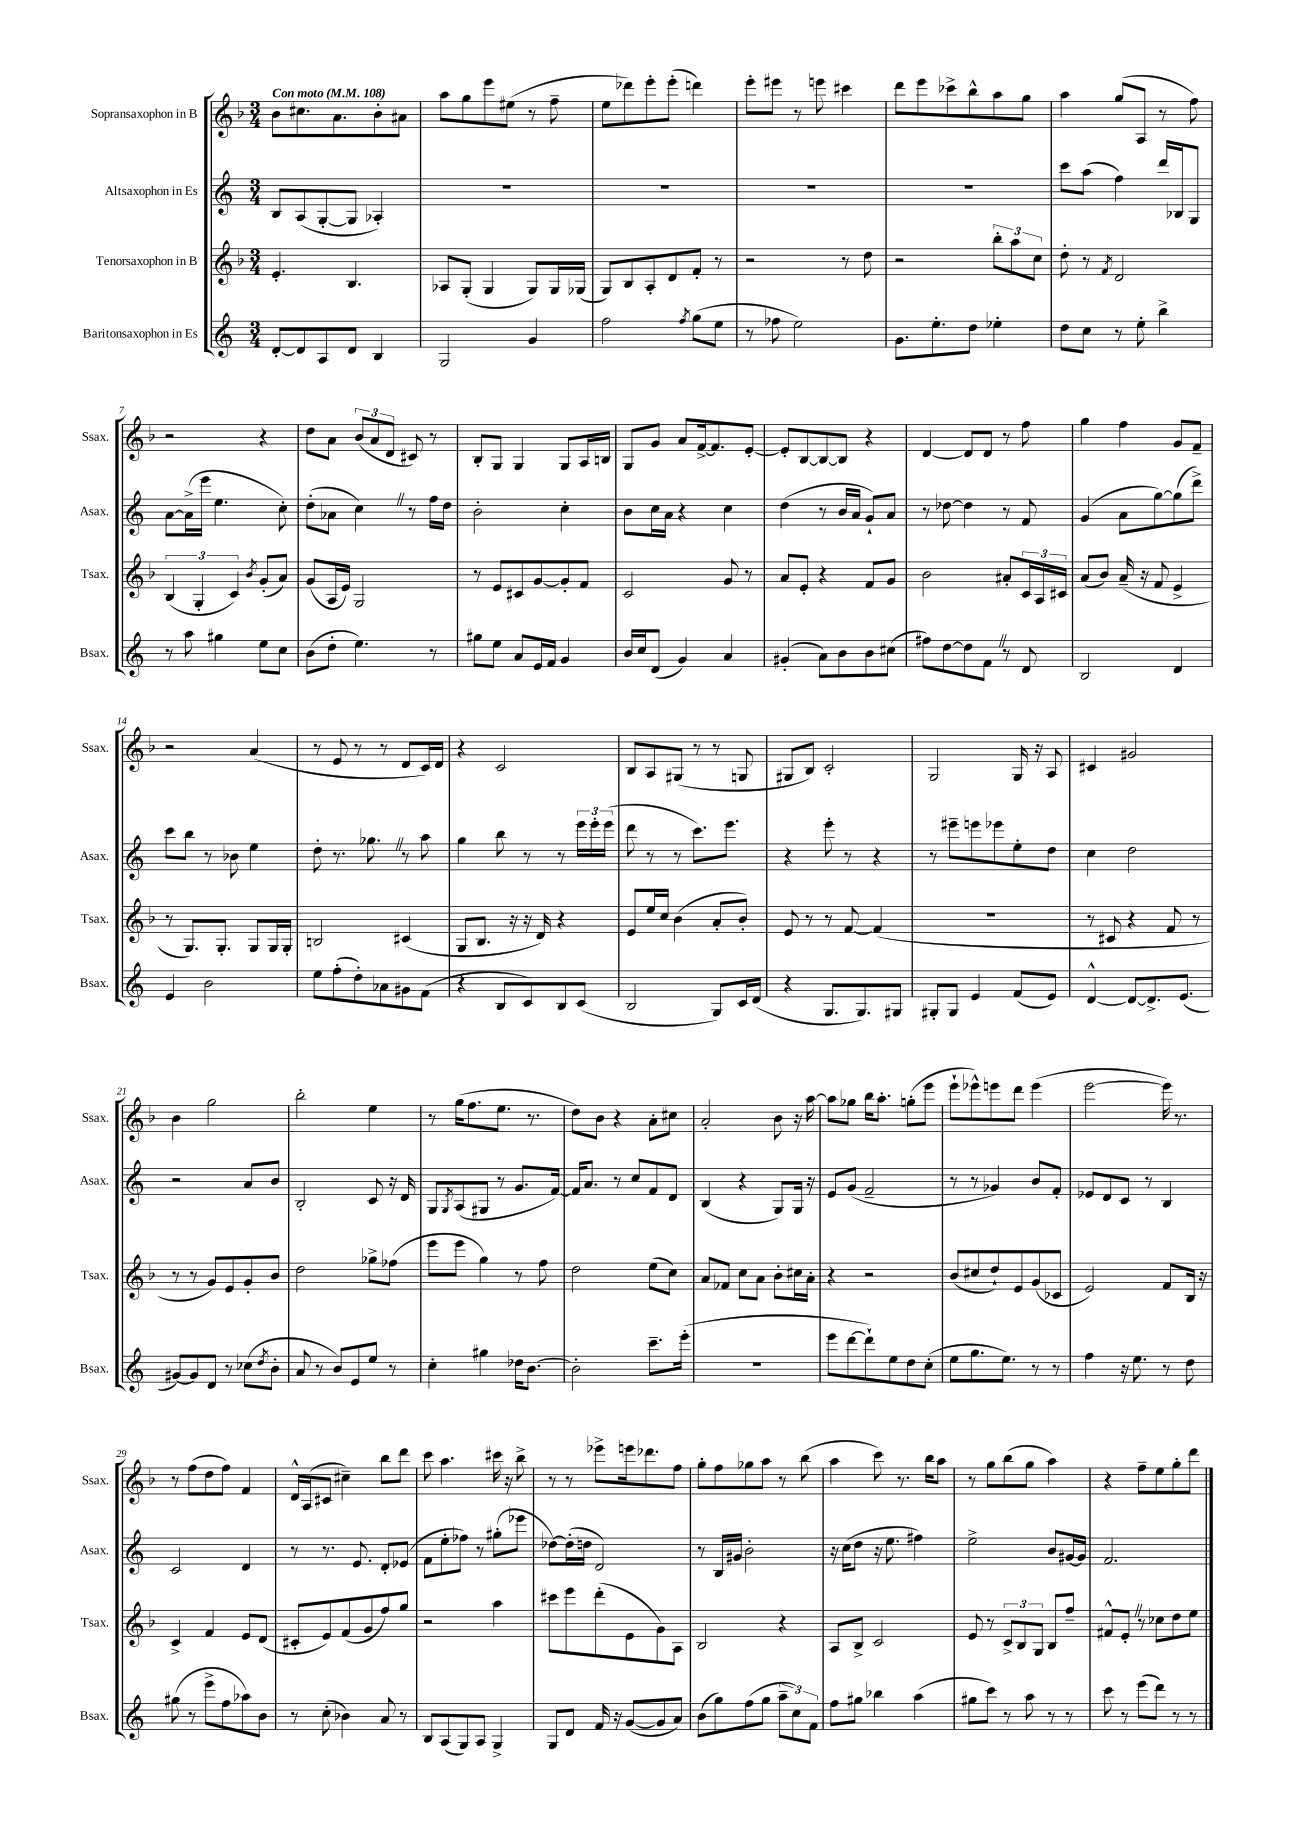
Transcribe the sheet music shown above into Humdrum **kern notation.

**kern	**kern	**kern	**kern
*part4	*part3	*part2	*part1
*staff4	*staff3	*staff2	*staff1
*I"Baritonsaxophon in Es	*I"Tenorsaxophon in B	*I"Altsaxophon in Es	*I"Sopransaxophon in B
*I'Bsax.	*I'Tsax.	*I'Asax.	*I'Ssax.
*clefG2	*clefG2	*clefG2	*clefG2
*k[]	*k[b-]	*k[]	*k[b-]
*M3/4	*M3/4	*M3/4	*M3/4
*MM108	*MM108	*MM108	*MM108
=1	=1	=1	=1
!	!	!	!LO:TX:a:B:t=Con moto
[8d'/L	4.e'/	8B/L	8b-\L
8d/]	.	(8A/	8.cc#X\
8A/	.	[8G'/	.
.	.	.	8.a\
8d/J	4.B-/	8G/J]	.
4B/	.	4A-X'/)	8b-'\
.	.	.	8a#X\J
=2	=2	=2	=2
2G/	8A-X/L	2.r	8aa\L
.	(8G'/J	.	8gg\
.	4G/	.	8eee\
.	.	.	(8ee#X\J
4g/	8G/L)	.	8r
.	16G/L	.	8ff~\
.	(16G-X/JJ	.	.
=3	=3	=3	=3
2ff\	8G/L)	2.r	8ee\L
.	8B-/	.	8ddd-X\)
.	8A'/	.	8eee'\
.	8d/	.	(8eee'\J
8qff/	.	.	.
(8gg\L	8f'/J	.	4dddn\)
8ee\J	8r	.	.
=4	=4	=4	=4
8r	2r	2.r	8eee'\L
8ff-X\	.	.	8eee#X\J
2ee\)	.	.	8r
.	.	.	8eeen\
.	8r	.	4ccc#X\
.	8dd\	.	.
=5	=5	=5	=5
8.g\L	2r	2.r	8ddd\L
.	.	.	8eee\
8.ee'\	.	.	.
.	.	.	8ccc-X^\
8dd\J	.	.	8bb-^^\
4ee-X'\	12bb-'\L	.	8aa\
.	12aa\	.	.
.	.	.	8gg\J
.	12cc\J	.	.
=6	=6	=6	=6
8dd\L	8dd'\	8ccc\L	4aa\
8cc\J	8r	(8aa\J	.
.	8qf/	.	.
8r	2d/	4ff\)	(8gg/L
8ee'\	.	.	8A/J
4bb^\	.	16ddd/LL	8r
.	.	16B-X/J	.
.	.	8G/J	8ff\)
!!LO:LB:g=z
=7	=7	=7	=7
8r	(6B-/	[8a\L	2r
8aa\	.	(16a^\L]	.
.	6G'/	.	.
.	.	16eee\JJ	.
4gg#X\	.	4.ee\	.
.	6c/)	.	.
.	8qb-/	.	.
8ee\L	(8g'/L	.	4r
8cc\J	8a/J)	8cc'\)	.
=8	=8	=8	=8
(8b\L	(8g/L	(8dd'\L	8dd\L
8dd'\J	16A/L	8a-X\J	8a\J
.	16e/JJ)	.	.
4.ee\)	2G/	4ccZ\)	(12b-/L
.	.	.	12a/
.	.	.	12d/J
.	.	8r	8c#X/)
8r	.	16ff\LL	8r
.	.	16dd\JJ	.
=9	=9	=9	=9
8gg#X\L	8r	2b'\	8B-'/L
8ee\J	8e/L	.	8G/J
8a/L	8c#X/	.	4G/
16e/L	[8g/	.	.
16f/JJ	.	.	.
4g/	8g'/]	4cc'\	8G/L
.	8f/J	.	16A/L
.	.	.	16Bn/JJ
=10	=10	=10	=10
16b/LL	2c/	8b\L	8G/L
16cc/J	.	.	.
(8d/J	.	16cc\L	8g/J
.	.	16a\JJ	.
4g/)	.	4r	8a/L
.	.	.	[16f^/k
.	.	.	8.f/]
4a/	8g/	4cc\	.
.	8r	.	[8e'/J
=11	=11	=11	=11
(4g#X'/	8a/L	(4dd\	8e'/L]
.	8e'/J	.	[8B-/
8a\L)	4r	8r	8B-/_
8b\	.	16b/LL	8B-/J]
.	.	16a/JJ	.
8b\	8f/L	8g`/L)	4r
(8cc#X\J	8g/J	8a/J	.
=12	=12	=12	=12
8ff#X\L)	2b-\	8r	[4d/
[8dd\	.	[8dd-X\	.
8dd\]	.	4dd-\]	8d/L]
8fZ\J	.	.	8d/J
8r	8a#X'/L	8r	8r
8d/	24c/L	8f/	8ff\
.	24A/	.	.
.	24c#X/JJ	.	.
=13	=13	=13	=13
2B/	(8a/L	(4g/	4gg\
.	8b-/J)	.	.
.	(16a~/	8a\L	4ff\
.	16r	.	.
.	8f/	[8gg\)	.
4d/	4e^/	(8gg\]	8g/L
.	.	8ddd^\J)	8f~/J
!!LO:LB:g=z
=14	=14	=14	=14
4e/	8r	8ccc\L	2r
.	8.G/L)	8bb\J	.
2b\	.	8r	.
.	8.G'/J	.	.
.	.	8b-X\	.
.	8G/L	4ee\	(4a/
.	16G/L	.	.
.	16G'/JJ	.	.
=15	=15	=15	=15
8ee\L	2Bn/	8dd'\	8r
(8ff'\	.	8.r	8e/
8dd'\)	.	.	8r
.	.	8.gg-XZ\	.
8a-X\	.	.	8r
8g#X\	(4c#X/	8r	8d/L
(8f\J	.	8aa\	16c/L)
.	.	.	16d/JJ
=16	=16	=16	=16
4r	8G/L	4gg\	4r
.	8.B-/J	.	.
8B/L	.	8bb\	2c/
.	16r	.	.
8c/)	16r	8r	.
.	16d/)	.	.
8B/	4r	8r	.
(8c/J	.	24eee\LL	.
.	.	24eee'\	.
.	.	(24eee\JJ	.
=17	=17	=17	=17
2B/	8e/L	8ddd\	8B-/L
.	16ee/L	8r	8A/
.	16cc/JJ	.	.
.	(4b-\	8r	(8G#X/J
.	.	8.ccc\L)	8r
8G/L)	8a'/L	.	8r
.	.	8.eee\J	.
16c/L	8b-'/J)	.	8Gn/
(16d/JJ	.	.	.
=18	=18	=18	=18
4r	8e/	4r	8G#X/L
.	8r	.	8B-/J)
8.G/L	8r	8eee'\	2c'/
.	[8f/	8r	.
8.G/)	.	.	.
.	(4f/]	4r	.
8G#X/J	.	.	.
=19	=19	=19	=19
8G#X'/L	2.r	8r	2G/
8G#/J	.	8eee#X~\L	.
4e/	.	8eeen\	.
.	.	8eee-X\	.
(8f/L	.	8ee'\	16G/
.	.	.	16r
8e/J)	.	8dd\J	8A/
=20	=20	=20	=20
[4d^^/	8r	4cc\	4c#X/
.	8c#X/	.	.
8d/L_	4r	2dd\	2g#X/
8.d^/]	.	.	.
.	8f/	.	.
(8.e/J	.	.	.
.	8r	.	.
!!LO:LB:g=z
=21	=21	=21	=21
[8g#X/L)	8r	2r	4b-\
8g#/]	8r	.	.
8d/J	8g/L)	.	2gg\
8r	8e/	.	.
(8cc-X\L	8g'/	8a/L	.
8qdd/	.	.	.
8b'\J	8b-/J	8b/J	.
=22	=22	=22	=22
8a/	2dd\	2B'/	2bb-'\
8r	.	.	.
8b/L)	.	.	.
8e/	.	.	.
8ee/J	8gg-X^\L	8c/	4ee\
8r	(8ff-X\J	16r	.
.	.	16d/	.
=23	=23	=23	=23
4cc'\	8eee\L	8G/L	8r
.	.	8qG/	.
.	8eee\J	(8A/	(16gg\KL
.	.	.	8.ff\
4gg#X\	4gg\)	8G#X/J	.
.	.	8r	8.ee\J
16dd-X\KL	8r	8.g/L	.
[8.b\J	.	.	8.r
.	8ff\	.	.
.	.	[16f/Jk)	.
=24	=24	=24	=24
2b'\]	2dd\	16f/KL]	8dd\L)
.	.	8.a/J	.
.	.	.	8b-\J
.	.	8r	4r
.	.	8cc/L	.
8.ccc~\L	(8ee\L	8f/	8a'\L
.	8cc\J)	8d/J	8cc#X\J
(16eee'\Jk	.	.	.
=25	=25	=25	=25
2.r	8a/L	(4B/	2a'/
.	8f-X/J	.	.
.	8cc\L	4r	.
.	8a\J	.	.
.	8b-'\L	8G/L)	8b-\
.	16cc#X\L	16G/Jk	16r
.	16a'\JJ	16r	[16aa\
=26	=26	=26	=26
8eee\L	4r	8e/L	8aa\L]
[8ddd\	.	(8g/J	8gg-X\J
8ddd`\])	2r	2f~/	16bb-\KL
.	.	.	8.aa'\J
8ee\	.	.	.
8dd\	.	.	(8ggn'\L
(8cc'\J	.	.	8eee\J
=27	=27	=27	=27
8ee\L	(8b-/L	8r	8eee`\L
8.gg\	8cc#X/	8r	8eee-X^^\)
.	8dd`/)	4g-X/)	8eeen\
8.ee\J)	.	.	.
.	8e/	.	8ddd\J
8r	(8g/	8b/L	(4eee\
8r	8c-X/J	8f'/J	.
=28	=28	=28	=28
4ff\	2e/)	8e-X/L	[2eee\
.	.	8d/	.
16r	.	8c/J	.
8.ee\	.	.	.
.	.	8r	.
8r	8f/L	4B/	16eee\])
.	.	.	8.r
8dd\	16B-/Jk	.	.
.	16r	.	.
!!LO:LB:g=z
=29	=29	=29	=29
(8gg#X\	4c^/	2c/	8r
8r	.	.	(8ff\L
8eee^\L	4f/	.	8dd\
8ff\	.	.	8ff\J)
8aa-X\)	8e/L	4d/	4f/
8b\J	(8d/J	.	.
=30	=30	=30	=30
8r	8c#X'/L	8r	16d^^/LL
.	.	.	(16A/J
(8cc'\	8e/)	8.r	8c#X/J
4b-X\)	(8f/	.	4cc#X~\)
.	.	8.e/	.
.	8g/	.	.
8a/	8ff/)	8d'/L	8bb-\L
8r	8gg/J	(8e-X/J	8ddd\J
=31	=31	=31	=31
8B/L	2r	8f\L	8ccc\
(8A/	.	8ee'\	4.aa\
8G/)	.	8ff-X\J)	.
8A/J	.	8r	.
4G^/	4aa\	(8gg#X'\L	16ccc#X\
.	.	.	16r
.	.	8eee-X\J	8bb-^\
=32	=32	=32	=32
8G/L	8ccc#X\L	[8dd-X\L)	8r
8d/J	8eee\	(16dd-'\L]	8r
.	.	16ddn\JJ	.
16f/	(8ddd'\	2d/)	8eee-X^\L
16r	.	.	.
([8g/L	8e\	.	16eeen\k
.	.	.	8.ddd-X\
8g/]	8g\)	.	.
8a/J)	8A\J	.	8ff\J
=33	=33	=33	=33
(8b\L	2B-/	8r	8gg'\L
8gg\)	.	16B/LL	8ff\
.	.	16g#X/JJ	.
(8ff\	.	2b'\	8gg-X\
8gg\J	.	.	8aa\J
12aa~\L	4r	.	8r
12cc\)	.	.	.
.	.	.	(8bb-\
12f\J	.	.	.
=34	=34	=34	=34
8ff\L	8A/L	16r	4aa\
.	.	(16cc\KL	.
8gg#X\J	8B-^/J	8dd\J	.
4bb-X\	2c/	16r	8ccc\)
.	.	8.ee\	.
.	.	.	8.r
(4aa\	.	4ff#X\)	.
.	.	.	16bb-\KL
.	.	.	8aa\J
=35	=35	=35	=35
8gg#X\L	8e/	2ee^\	8r
8ccc\J)	8r	.	8gg\L
8r	12c^/L	.	(8bb-\
.	12B-/	.	.
8aa\	.	.	8gg\J
.	12G/J	.	.
8r	8B-/L	8b/L	4aa\)
8r	8ff~/J	[16g#X/L	.
.	.	16g#/JJ]	.
=36	=36	=36	=36
8ccc\	8f#X^^/L	2.f/	4r
8r	8e'Z/J	.	.
(8eee\L	8r	.	8ff~\L
8ddd\J)	8cc-X\L	.	8ee\
8r	8dd\	.	8gg'\
8r	8ee\J	.	8ddd\J
==	==	==	==
*-	*-	*-	*-
